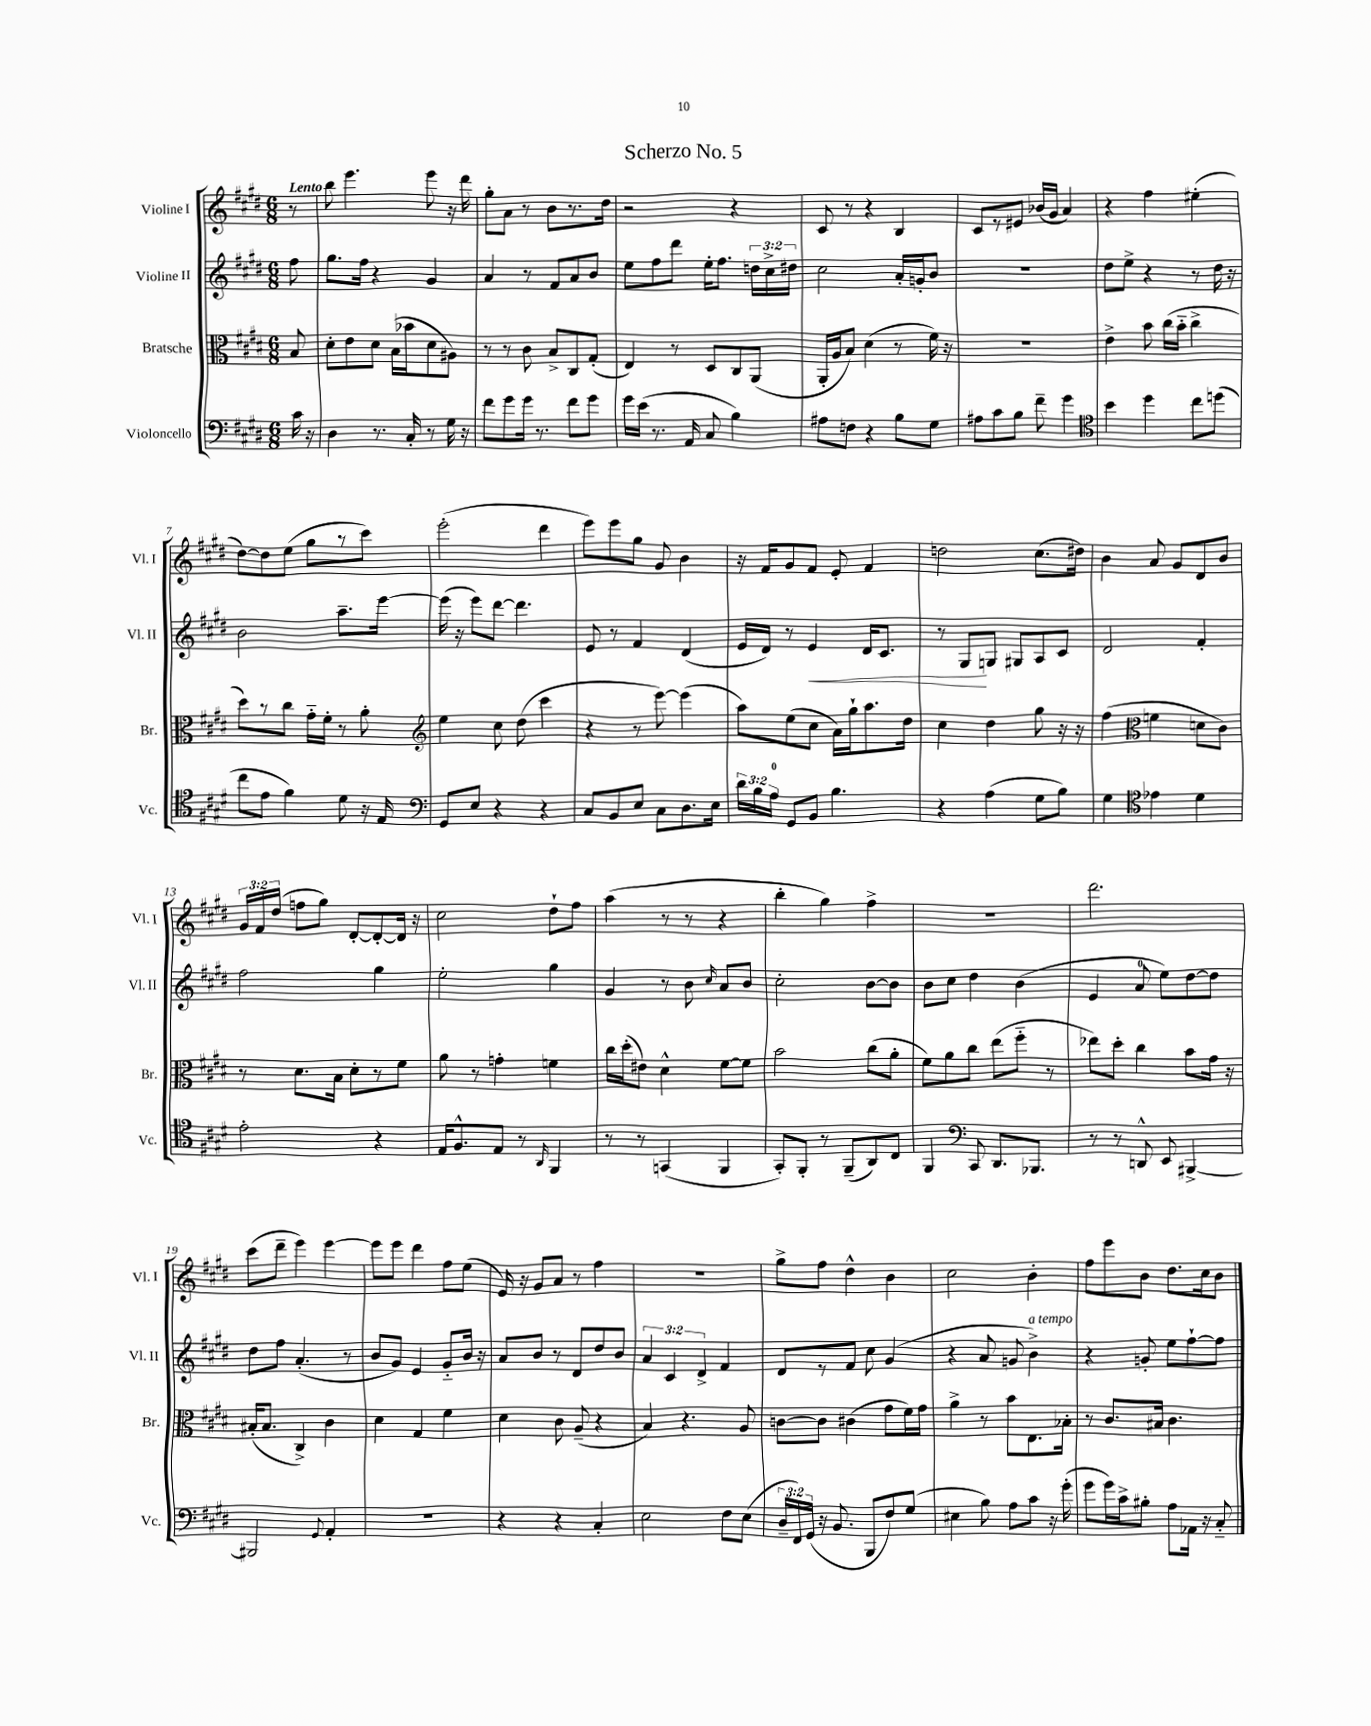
\header { title = "Scherzo No. 5" }
<<
\new StaffGroup <<
\new Staff = "s0" \with { instrumentName = "Violine I" shortInstrumentName = "Vl. I" } {
    \clef treble \key e \major \numericTimeSignature \time 6/8 \override Staff.TupletNumber.text = #tuplet-number::calc-fraction-text \partial 8 \tempo "Lento"
    \autoBeamOff r8 |
    b''8 e'''4. e'''8 r16 dis'''16 |
    gis''8[-. a'8] r8 b'8[ r8. dis''16] |
    r2 r4 |
    cis'8 r8 r4 b4 |
    cis'8[ r8 eis'8] bes'16[( gis'16] a'4) |
    r4 fis''4 eis''4-.( |
    dis''8[~) dis''8 e''8]( gis''8[ r8 cis'''8]) |
    e'''2-.( dis'''4 |
    e'''8[) e'''8 gis''8] gis'8 b'4 |
    r16 fis'16[ gis'8 fis'8] e'8-. fis'4 |
    d''2 cis''8.[( dis''16]) |
    b'4 a'8 gis'8[ dis'8 b'8] |
    \tuplet 3/2 { gis'16[ fis'16 dis''16]( } f''8[ gis''8]) dis'8[~-. dis'8~-. dis'16] r16 |
    cis''2 dis''8[-! fis''8] |
    a''4( r8 r8 r4 |
    b''4-. gis''4) fis''4-> |
    R2. |
    dis'''2. |
    cis'''8[( dis'''8]-- e'''4) e'''4~ |
    e'''8[ e'''8] dis'''4 fis''8[ e''8]( |
    e'16) r16 gis'8[ a'8] r8 fis''4 |
    R2. |
    gis''8[-> fis''8] dis''4-^ b'4 |
    cis''2 b'4-. |
    fis''8[ e'''8 b'8] dis''8.[ cis''16 b'8] \bar "|." |
}
\new Staff = "s1" \with { instrumentName = "Violine II" shortInstrumentName = "Vl. II" } {
    \clef treble \key e \major \numericTimeSignature \time 6/8 \override Staff.TupletNumber.text = #tuplet-number::calc-fraction-text \partial 8
    \autoBeamOff fis''8 |
    gis''8.[ fis''16] r4 gis'4 |
    a'4 r8 fis'8[ a'8 b'8] |
    e''8[ fis''8 dis'''8] e''16[-. fis''8.] \tuplet 3/2 { d''16[ cis''16-> dis''16] } |
    cis''2 a'16[-. g'16-. b'8] |
    R2. |
    dis''8[ e''8]-> r4 r8 dis''16 r16 |
    b'2 a''8.[-- e'''16]~ |
    e'''16( r16 e'''8[) dis'''8]~ dis'''4. |
    e'8 r8 fis'4 dis'4( |
    e'16[ dis'16]) r8 e'4\< dis'16[ cis'8.] |
    r8 gis8[\! g8] gis8[ a8 cis'8] |
    dis'2 fis'4-. |
    fis''2 gis''4 |
    e''2-. gis''4 |
    gis'4 r8 b'8 \grace { cis''16 } a'8[ b'8] |
    cis''2-. b'8[~ b'8] |
    b'8[ cis''8] dis''4 b'4( |
    e'4 a'8-0 e''8[) dis''8~ dis''8] |
    dis''8[ fis''8] a'4.-.( r8 |
    b'8[ gis'8]) e'4 gis'8[-_ b'16] r16 |
    a'8[ b'8] r8 dis'8[ dis''8 b'8] |
    \tuplet 3/2 { a'4 cis'4 dis'4-> } fis'4 |
    dis'8[ r8 fis'8] cis''8 gis'4( |
    r4 a'8 g'8 b'4->^\markup { \italic "a tempo" }) |
    r4 g'8-. e''8[ fis''8~-! fis''8] \bar "|." |
}
\new Staff = "s2" \with { instrumentName = "Bratsche" shortInstrumentName = "Br." } {
    \clef alto \key e \major \numericTimeSignature \time 6/8 \partial 8
    \autoBeamOff b8 |
    dis'8[-. e'8 dis'8] b16[( bes'16 dis'8 ais8]) |
    r8 r8 cis'8 b8[-> cis8 gis8]-.( |
    e4) r8 dis8[ cis8 a,8]( |
    a,16[-. a16 b8]) dis'4( r8 fis'16) r16 |
    R2. |
    e'4-> b'8 cis''16[( b'16]-_ cis''4-> |
    dis''8[) r8 cis''8] gis'16[-_ fis'16]-. r8 a'8-. |
    \clef treble e''4 cis''8 dis''8( cis'''4 |
    r4 r8 e'''8~) e'''4( |
    a''8[) e''8( cis''8] a'16[) gis''16-! a''8. dis''16] |
    cis''4 dis''4 gis''8 r16 r16 |
    fis''4( \clef alto f'4 d'8[ cis'8]) |
    r8 dis'8.[ b16] dis'8[-. r8 fis'8] |
    a'8 r8 g'4-. f'4 |
    cis''16[ dis''16-.( eis'8]) dis'4-^ fis'8[~ fis'8] |
    b'2 cis''8[( a'8]-. |
    fis'8[) a'8 cis''8] e''8[( fis''8]-_ r8 |
    ees''8[) dis''8]-. cis''4 b'8[ gis'16] r16 |
    bis16[-.( bis8.] cis4->) cis'4 |
    dis'4 gis4 fis'4 |
    dis'4 cis'8 a8--( r4 |
    b4) r4. a8 |
    c'8[~ c'8] cis'4( gis'8[ fis'16) gis'16] |
    a'4-> r8 b'8[ e8. bes16]-. |
    r8 cis'8.[ bis16] cis'4. \bar "|." |
}
\new Staff = "s3" \with { instrumentName = "Violoncello" shortInstrumentName = "Vc." } {
    \clef bass \key e \major \numericTimeSignature \time 6/8 \override Staff.TupletNumber.text = #tuplet-number::calc-fraction-text \partial 8
    \autoBeamOff cis'16 r16 |
    dis4 r8. cis16-. r8 gis16 r16 |
    fis'8[ gis'8 gis'16] r8. fis'8[ gis'8] |
    gis'16[ e'16]( r8. a,16 cis8 b4) |
    ais8[ f8] r4 b8[ gis8] |
    ais8[ cis'8 b8] fis'8-- gis'4 |
    \clef tenor b'4 dis''4 cis''8[ d''8]( |
    cis''8[ e'8] fis'4) dis'8 r16 e16 |
    \clef bass gis,8[ e8] r4 r4 |
    cis8[ b,8 e8] cis8[ dis8. e16] |
    \tuplet 3/2 { dis'16[ b16 a16]-0 } gis,8[ b,8] b4. |
    r4 a4( gis8[ b8]) |
    gis4 \clef tenor ees'4 dis'4 |
    e'2-. r4 |
    e16[ fis8.-^ e8] r8 \grace { a,16 } fis,4 |
    r8 r8 g,4( fis,4 |
    gis,8[-.) fis,8]-. r8 fis,8[--( a,8) cis8] |
    fis,4 \clef bass cis,8 dis,8.[ bes,,8.] |
    r8 r8 d,8-^ e,8 bis,,4~-> |
    bis,,2 \appoggiatura { gis,8 } a,4-. |
    R2. |
    r4 r4 cis4-. |
    e2 fis8[ e8]( |
    \tuplet 3/2 { dis16[-- fis,16) gis,16]( } r16 b,8. b,,8[ fis8) gis8]( |
    eis4 b8) a8[ cis'8] r16 gis'16-.( |
    gis'8[ gis'16) cis'16-> bis8]-. a8[ aes,16] r16 cis8-_ \bar "|." |
}
>>
>>
